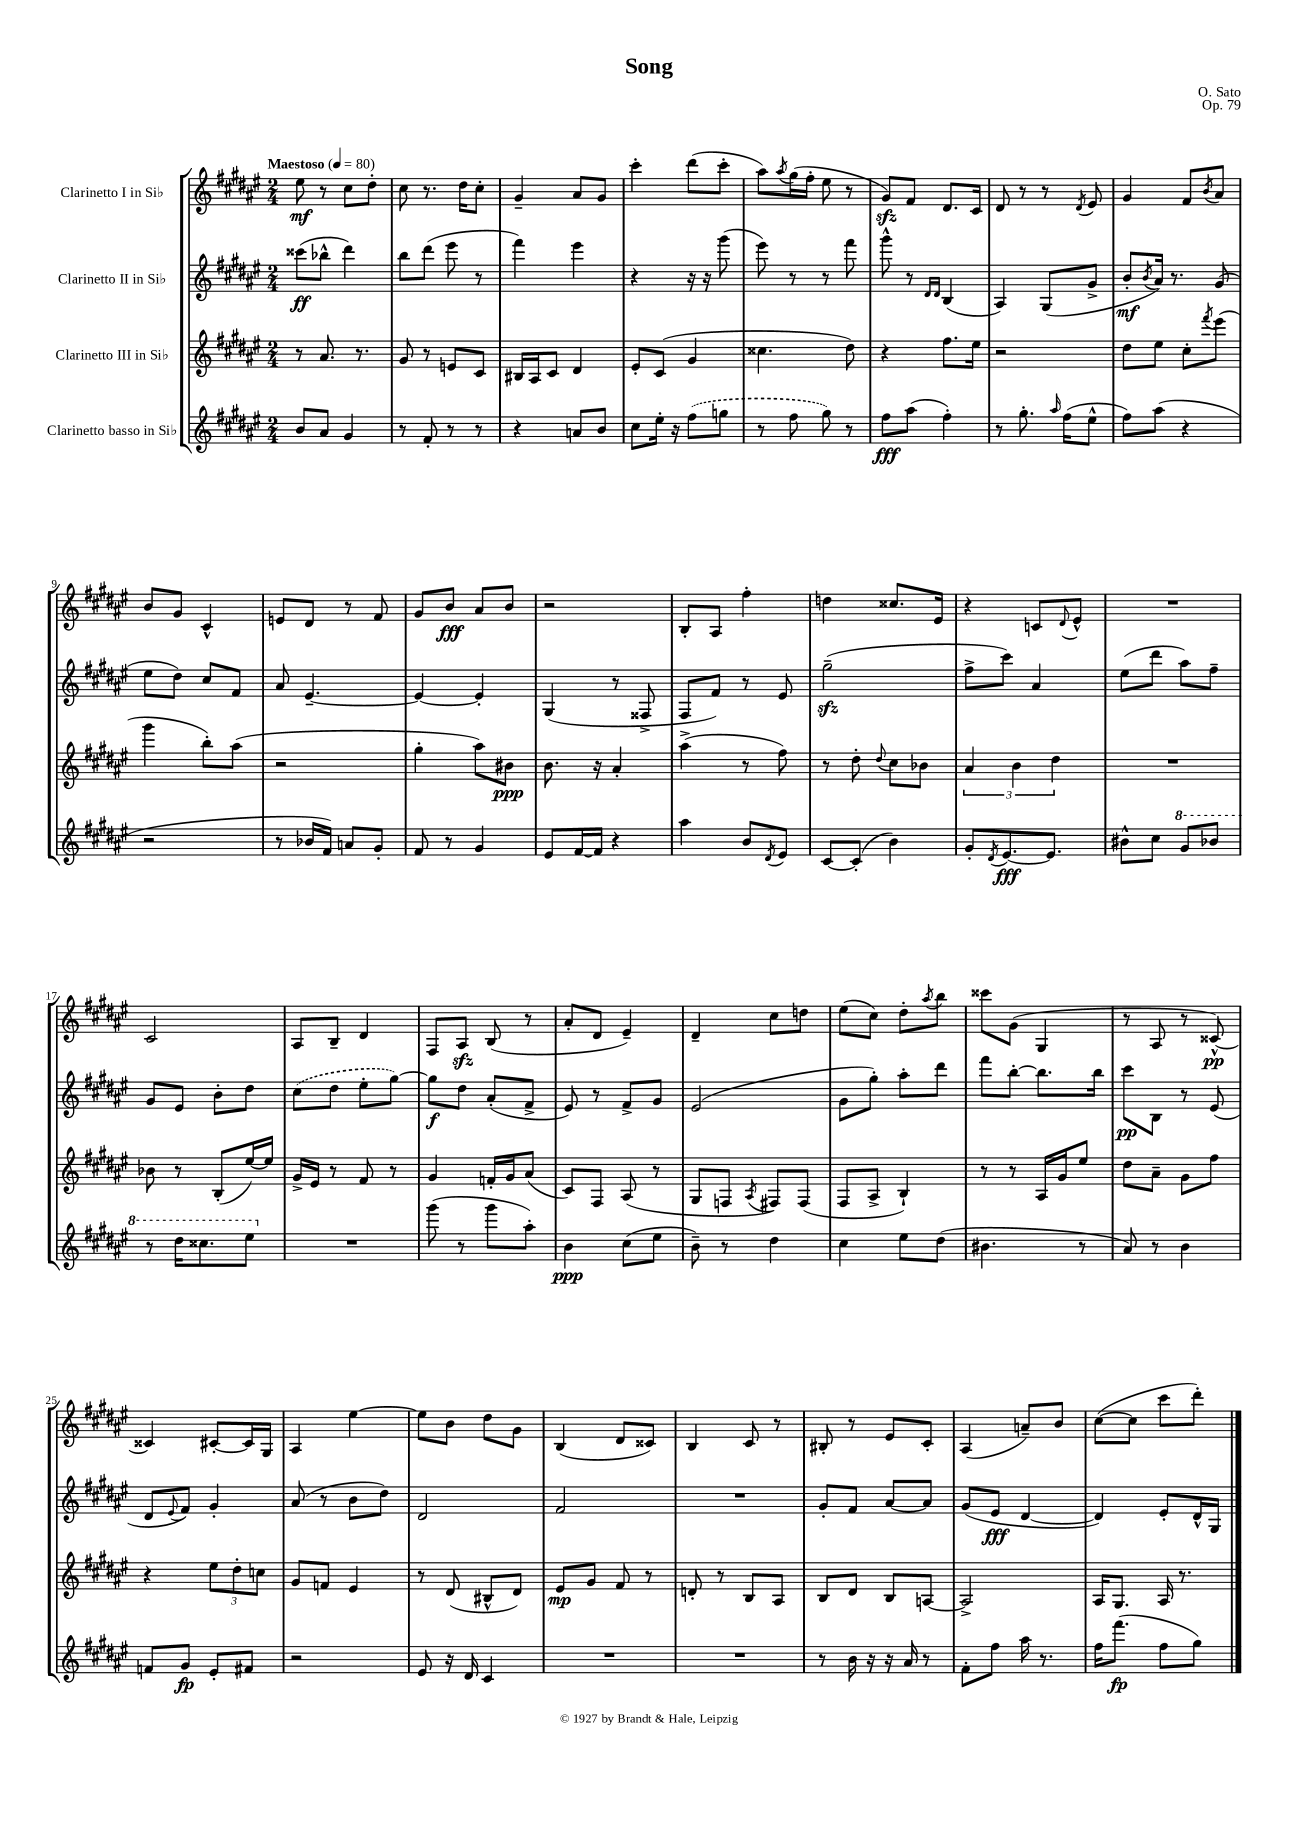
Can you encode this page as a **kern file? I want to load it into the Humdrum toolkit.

**kern	**kern	**kern	**kern
*staff4	*staff3	*staff2	*staff1
*clefG2	*clefG2	*clefG2	*clefG2
*k[f#c#g#d#a#e#]	*k[f#c#g#d#a#e#]	*k[f#c#g#d#a#e#]	*k[f#c#g#d#a#e#]
*M2/4	*M2/4	*M2/4	*M2/4
*MM80	*MM80	*MM80	*MM80
8b	8r	(8ccc##	8ee#
8a#	8.a#	8bb-^^	8r
4g#	.	4ddd#)	8cc#
.	8.r	.	.
.	.	.	8dd#'
=	=	=	=
8r	8g#	8bb	8cc#
8f#'	8r	(8ddd#	8.r
8r	8e	8eee#	.
.	.	.	16dd#
8r	8c#	8r	8cc#'
=	=	=	=
4r	16B#	4fff#)	4g#~
.	16A#	.	.
.	8c#	.	.
8a	4d#	4eee#	8a#
8b	.	.	8g#
=	=	=	=
8cc#	8e#'	4r	4ccc#'
16ee#'	(8c#	.	.
16r	.	.	.
(8ff#	4g#	16r	(8ddd#
.	.	16r	.
8gg	.	(8ggg#	8ccc#'
=	=	=	=
8r	4.cc##	8eee#)	8aa#)
.	.	.	8qaa#
8ff#	.	8r	(16gg#
.	.	.	16ff#'
8gg#)	.	8r	8ee#
8r	8dd#)	8fff#	8r
=	=	=	=
8ff#	4r	8ggg#^^	8g#)
(8aa#	.	8r	8f#
.	.	16qqd#	.
.	.	16qqd#	.
4ff#')	8.ff#	(4B	8.d#
.	16ee#	.	16c#
=	=	=	=
8r	2r	4A#)	8d#
8.gg#'	.	.	8r
.	.	(8G#	8r
16qqaa#	.	.	.
(16ff#	.	.	.
.	.	.	8qd#
8ee#^^	.	8g#^	8e#
=	=	=	=
8ff#)	8dd#	8b'	4g#
.	.	8qb	.
(8aa#	8ee#	16a#)	.
.	.	8.r	.
4r	8cc#'	.	8f#
.	8qfff#	.	8qb
.	(8eee#	(8g#	8a#
=	=	=	=
2r	4ggg#	8ee#	8b
.	.	8dd#)	8g#
.	8bb')	8cc#	4c#^^
.	(8aa#	8f#	.
=	=	=	=
8r	2r	8a#	8e
16b-	.	[4.e#~	8d#
16f#)	.	.	.
8a	.	.	8r
8g#'	.	.	8f#
=	=	=	=
8f#	4gg#'	4e#_	8g#
8r	.	.	8b
4g#	8aa#)	4e#']	8a#
.	8b#	.	8b
=	=	=	=
8e#	8.b	(4G#	2r
[16f#	.	.	.
16f#]	16r	.	.
4r	4a#'	8r	.
.	.	8F##^	.
=	=	=	=
4aa#	(4aa#^	8F#	8B'
.	.	8f#)	8A#
8b	8r	8r	4ff#'
8qd#	.	.	.
8e#	8ff#)	8e#	.
=	=	=	=
[8c#	8r	(2gg#~	4dd
(8c#']	8dd#'	.	.
.	8qqdd#	.	.
4b)	8cc#	.	8.cc##
.	8b-	.	.
.	.	.	16e#
=	=	=	=
8g#'	6a#	8ff#^	4r
8qd#	.	.	.
[8.e#	.	8ccc#)	.
.	6b	.	.
.	.	4a#	8c
8.e#]	.	.	.
.	6dd#	.	.
.	.	.	8qqd#
.	.	.	8e#^^
=	=	=	=
8b#^^	2r	(8ee#	2r
8cc#	.	8ddd#	.
8gg#	.	8aa#)	.
8bb-	.	8ff#~	.
=	=	=	=
8r	8b-	8g#	2c#
16ddd#	8r	8e#	.
8.ccc##	.	.	.
.	(8B'	8b'	.
8eee#	[16ee#)	8dd#	.
.	16ee#]	.	.
=	=	=	=
2r	16g#^	(8cc#	8A#
.	16e#	.	.
.	8r	8dd#	8B~
.	8f#	8ee#'	4d#
.	8r	[8gg#)	.
=	=	=	=
(8ggg#	4g#	8gg#]	8F#
8r	.	8dd#	8A#
8ggg#	16f'	(8a#'	(8B
.	16g#	.	.
8aa#')	(8a#	8f#^	8r
=	=	=	=
4b	8c#)	8e#)	8a#'
.	8F#	8r	8d#
(8cc#	(8A#	8f#^	4e#~)
8ee#	8r	8g#	.
=	=	=	=
8b~)	8G#	(2e#	4d#~
8r	8F	.	.
.	8qA#	.	.
4dd#	8F#)	.	8cc#
.	(8F#	.	8dd
=	=	=	=
4cc#	8F#	8g#	(8ee#
.	8A#^	8gg#')	8cc#)
8ee#	4B`)	8aa#'	8dd#'
.	.	.	8qaa#
(8dd#	.	8ddd#	8bb
=	=	=	=
4.b#	8r	8fff#	8ccc##
.	8r	[8bb'	(8g#
.	16A#	8.bb]	4G#
.	16g#	.	.
8r	8ee#	.	.
.	.	16bb	.
=	=	=	=
8a#)	8dd#	8ccc#	8r
8r	8a#~	8B	8A#
4b	8g#	8r	8r
.	8ff#	(8e#	[8c##^^)
=	=	=	=
8f	4r	8d#	4c##]
.	.	8qqe#	.
8g#	.	8f#)	.
8e#'	12ee#	4g#'	[8c#'
.	12dd#'	.	.
8f#	.	.	16c#]
.	12cc	.	.
.	.	.	16G#
=	=	=	=
2r	8g#	(8a#	4A#
.	8f	8r	.
.	4e#	8b	[4ee#
.	.	8dd#)	.
=	=	=	=
8e#	8r	2d#	8ee#]
16r	(8d#	.	8b
16d#	.	.	.
4c#	8B#^^	.	8dd#
.	8d#)	.	8g#
=	=	=	=
2r	8e#	2f#	(4B
.	8g#	.	.
.	8f#	.	8d#
.	8r	.	8c##)
=	=	=	=
2r	8d'	2r	4B
.	8r	.	.
.	8B	.	8c#
.	8A#	.	8r
=	=	=	=
8r	8B	8g#'	8B#'
16b	8d#	8f#	8r
16r	.	.	.
16r	8B	[8a#	8e#
16a#	.	.	.
8r	[8A	8a#]	8c#'
=	=	=	=
8f#'	2A^]	(8g#	(4A#
8ff#	.	8e#	.
16aa#	.	[4d#	8a~)
8.r	.	.	.
.	.	.	8b
=	=	=	=
16ff#	16A#	4d#])	([8cc#
(8.fff#	8.G#	.	.
.	.	.	8cc#]
8ff#	16A#	8e#'	8ccc#
.	8.r	.	.
8gg#)	.	16d#^^	8ddd#')
.	.	16G#	.
==	==	==	==
*-	*-	*-	*-
